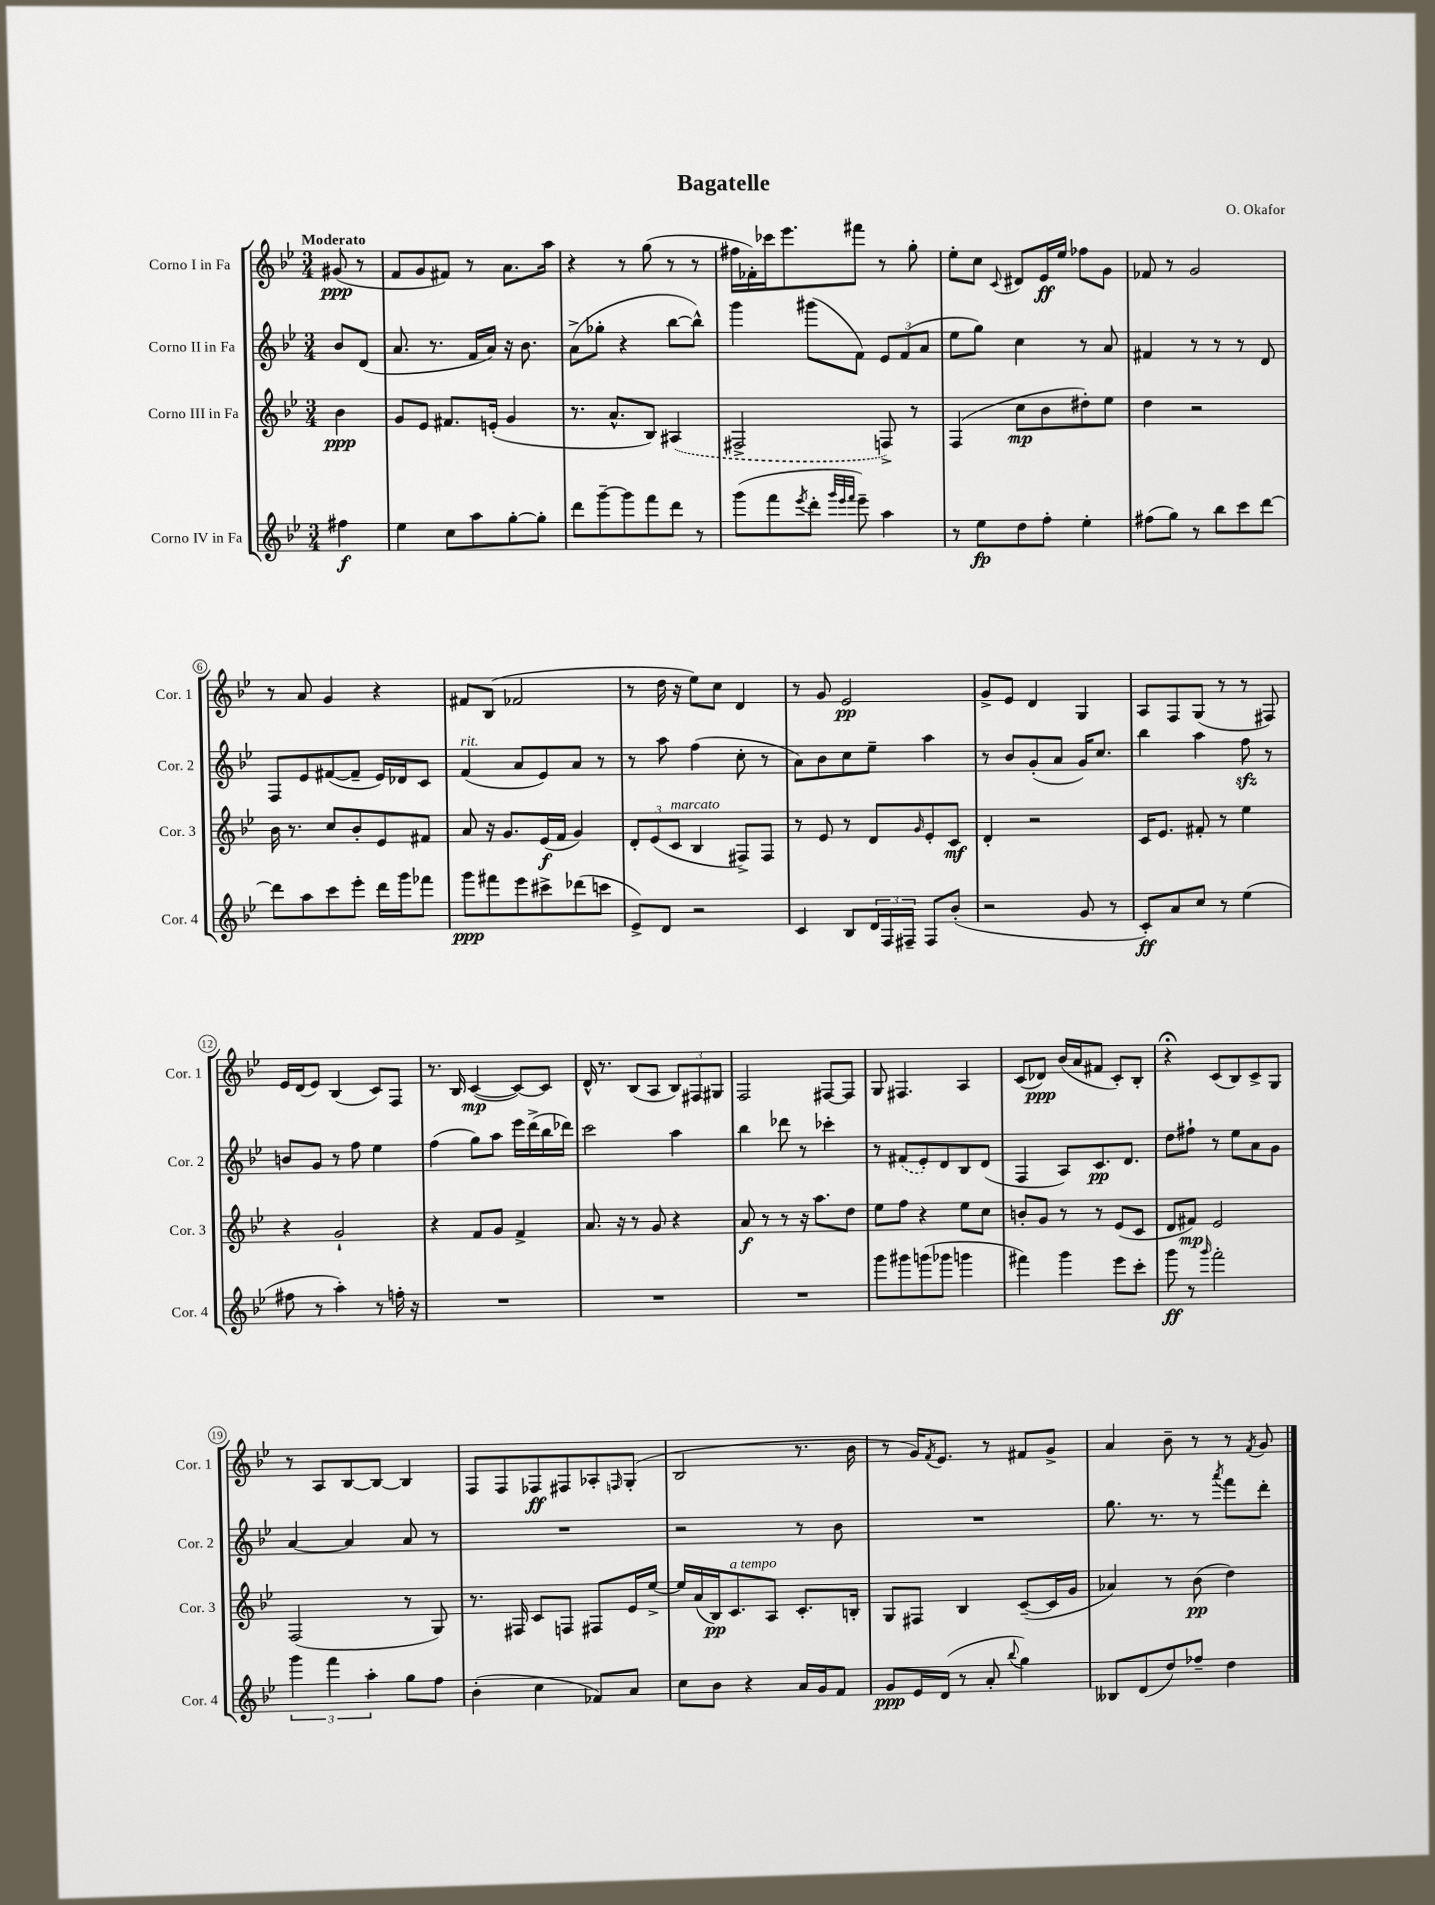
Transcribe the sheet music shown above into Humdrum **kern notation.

**kern	**kern	**kern	**kern
*staff4	*staff3	*staff2	*staff1
*clefG2	*clefG2	*clefG2	*clefG2
*k[b-e-]	*k[b-e-]	*k[b-e-]	*k[b-e-]
*M3/4	*M3/4	*M3/4	*M3/4
4ff#	4b-	8b-	(8g#
.	.	(8d	8r
=	=	=	=
4ee-	8g	8.a	8f
.	8e-	.	8g
.	.	8.r	.
8cc	8.f#	.	8f#)
8aa	.	16f	8r
.	(16e'	16a)	.
[8gg'	4g	16r	8.a
.	.	8.b-	.
8gg']	.	.	.
.	.	.	16aa
=	=	=	=
8ddd	8.r	(8a^	4r
[8ggg~	.	8gg-'	.
.	8.a^^	.	.
8ggg]	.	4r	8r
8fff	8B-)	.	(8gg
8ddd	(4A#	[8bb-	8r
8r	.	8bb-^^])	8r
=	=	=	=
(8ggg	2F#^	4ggg	16ff#
.	.	.	16f-')
8fff	.	.	16ccc-
.	.	.	8.eee-
8qeee-	.	.	.
8ddd'	.	(8ggg#	.
32qqggg	.	.	.
32qqeee-	.	.	.
32qqfff	.	.	.
8eee-~)	.	8f)	8fff#
4aa	8F^)	12e-	8r
.	.	(12f	.
.	8r	.	8gg'
.	.	12a	.
=	=	=	=
8r	(4F	8ee-	8ee-'
8ee-	.	8gg)	8cc
.	.	.	8qqc
8dd	8cc	4cc	8d#
8ff'	8b-	.	16e-
.	.	.	16ee-
4ee-'	8dd#')	8r	8ff-
.	8ee-	8a	8g
=	=	=	=
(8ff#	4dd	4f#	8f-
8gg)	.	.	8r
8r	2r	8r	2g
8bb-	.	8r	.
8ccc	.	8r	.
[8ddd	.	8d	.
=	=	=	=
8ddd]	16b-	8F	8r
.	8.r	.	.
8aa	.	8e-	8a
8ccc	8cc	([8f#	4g
8eee-'	8b-'	8f#~]	.
16ddd	8e-	16e-)	4r
16ggg	.	16d-	.
8fff-	8f#	8c	.
=	=	=	=
8ggg	8a	(4f	8f#
8fff#	16r	.	(8B-
.	8.g	.	.
8eee-	.	8a	2f-
8ccc#^	(16e-	8e-)	.
.	16f	.	.
(8ddd-	4g)	8a	.
8ccc	.	8r	.
=	=	=	=
8e-^)	12d'	8r	8r
.	(12e-	.	.
8d	.	8aa	16dd
.	12c	.	.
.	.	.	16r
2r	4B-	(4ff	8ee-)
.	.	.	8cc
.	8F#^)	8cc'	4d
.	8F#	8r	.
=	=	=	=
4c	8r	8a)	8r
.	8e-	8b-	8g
8B-	8r	8cc	2e-
24d	8d	8ee-~	.
24F	.	.	.
24F#~	.	.	.
.	16qqg	.	.
8F#	8e-'	4aa	.
(8b-'	8c	.	.
=	=	=	=
2r	4d'	8r	8g^
.	.	8b-	8e-
.	2r	(8g'	4d
.	.	8a	.
8g	.	16g)	4G
.	.	8.cc	.
8r	.	.	.
=	=	=	=
8c')	16c	4bb-	8A
.	8.e-	.	.
8a	.	.	8F
8cc	8f#'	4aa	(8G
8r	8r	.	8r
(4ee-	4ee-	8ff	8r
.	.	8r	8F#)
=	=	=	=
8ff#	4r	8b	16e-
.	.	.	(16d
8r	.	8g	8e-)
4aa')	2g`	8r	(4B-
.	.	8ff	.
8r	.	4ee-	8c)
16ff'	.	.	8F
16r	.	.	.
=	=	=	=
2.r	4r	(4ff	8.r
.	.	.	16B-
.	8f	8gg)	([4c
.	8g	8aa	.
.	4f^	16eee-	8c_)
.	.	(16ddd^	.
.	.	16bb-	8c]
.	.	16ddd-)	.
=	=	=	=
2.r	8.a	2ccc	16d^^
.	.	.	8.r
.	16r	.	.
.	8r	.	(8B-
.	8g	.	8A
.	4r	4aa	12B-)
.	.	.	12F#
.	.	.	12G#
=	=	=	=
2.r	8a	4bb-	2F
.	8r	.	.
.	8r	8ddd-	.
.	16r	8r	.
.	8.aa	.	.
.	.	4ccc-'	[8F#
.	8dd	.	8F#]
=	=	=	=
8ggg	8ee-	8r	8G
8ggg#	8ff	(8f#	4.F#
(8ggg	4r	8e-')	.
8ggg-	.	8d	.
4ggg	8ee-	8B-	4A
.	8cc	(8d	.
=	=	=	=
4fff#)	8b'	4F	(8c
.	8g	.	8d-)
4ggg	8r	8A)	(16b-
.	.	.	16a
.	8r	8.c	8f#
8eee-	(8e-	.	8c')
.	.	8.d	.
8ccc'	8c	.	8B-'
=	=	=	=
8ggg	8d	8dd	4r;
8r	8f#)	8ff#`	.
16qqggg	.	.	.
2fff'	2e-	8r	(8c
.	.	8ee-	8B-)
.	.	8a	8c^
.	.	8g	8G
=	=	=	=
6ggg	(2F	[4a	8r
.	.	.	8A
6fff	.	.	.
.	.	4a]	[8B-
6aa'	.	.	.
.	.	.	8B-_
8gg	8r	8a	4B-]
8ff	8G)	8r	.
=	=	=	=
(4b-'	8.r	2.r	8F
.	.	.	8F
.	16F#	.	.
4cc	8c	.	8F-
.	8F	.	8F#
8f-)	8F#	.	8A-'
.	.	.	16qqF
8a	16e-	.	(8G'
.	[16ee-^	.	.
=	=	=	=
8cc	16ee-]	2r	2B-
.	(16a	.	.
8b-	16B-)	.	.
.	8.c	.	.
4r	.	.	.
.	8A	.	.
16a	8.c'	8r	8.r
16g	.	.	.
8f	.	8b-	.
.	16B'	.	16b-
=	=	=	=
8g	8G	2.r	8r
16e-	8F#	.	16g)
.	.	.	8qf
(16d	.	.	8.e-
8r	4B-	.	.
8a'	.	.	8r
8qqbb-	.	.	.
4gg)	([8c~	.	8f#
.	16c]	.	8g^
.	16g	.	.
=	=	=	=
8B--	4a-)	8.gg	4a
(8d	.	.	.
.	.	8.r	.
8dd)	8r	.	8b-~
8ff-~	(8b-	8r	8r
.	.	8qaaa	.
4dd	4dd)	8fff	8r
.	.	.	8qf
.	.	8ddd'	8g
==	==	==	==
*-	*-	*-	*-
